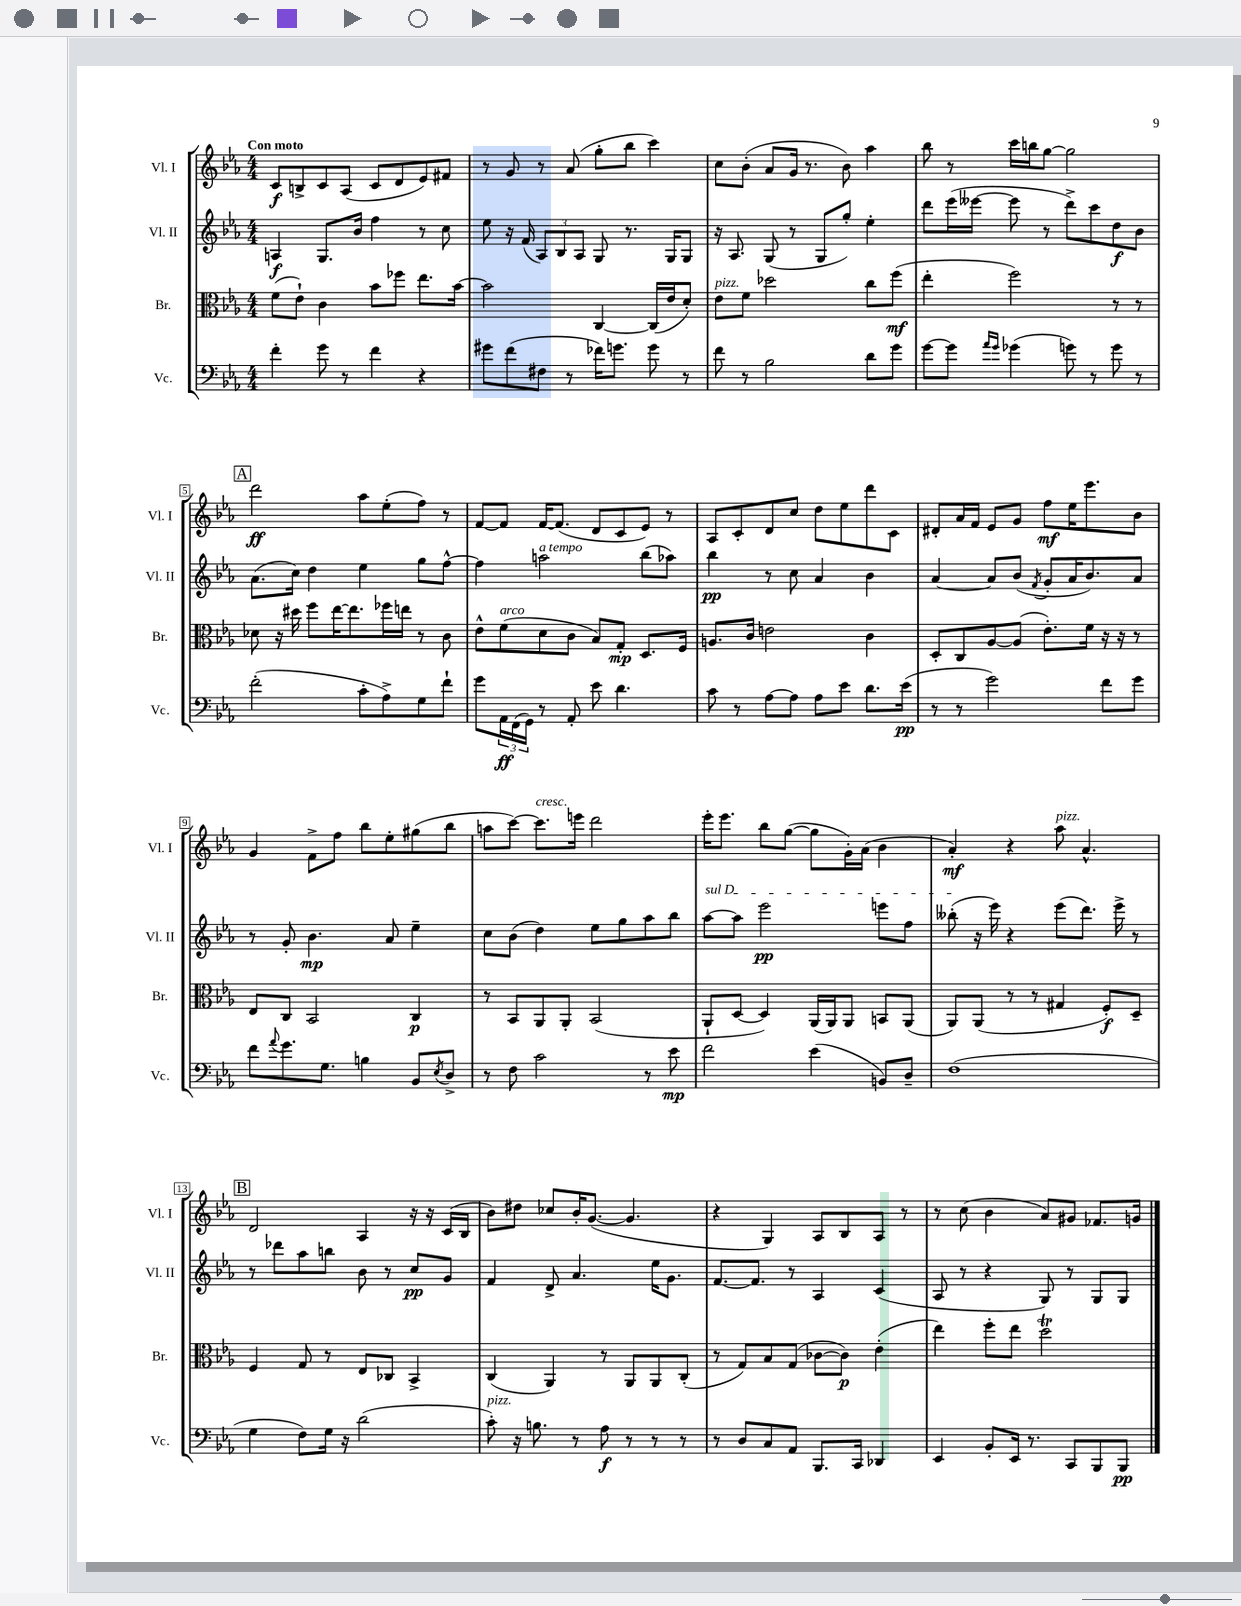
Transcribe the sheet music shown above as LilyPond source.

<<
\new StaffGroup <<
\new Staff = "s0" \with { instrumentName = "Vl. I" shortInstrumentName = "Vl. I" } {
    \clef treble \key ees \major \numericTimeSignature \time 4/4 \tempo "Con moto"
    c'8\f b8-> c'8 aes8( c'8 d'8 ees'8) fis'8 |
    r8 g'8 r8 aes'8( g''8-. bes''8 c'''4) |
    c''8 bes'8-.( aes'8 g'16 r8. bes'8) aes''4 |
    bes''8 r8 c'''16 b''16 g''8~ g''2 |
    \mark \markup { \box "A" } d'''2\ff aes''8 ees''8-.( f''8) r8 |
    f'8~ f'8 f'16~ f'8.( d'8 c'8 ees'8) r8 |
    aes8 c'8-. d'8 c''8 d''8 ees''8 d'''8 c'8 |
    dis'8-. aes'16 f'16 ees'8 g'8 f''8\mf ees''16 ees'''8. bes'8 |
    g'4 f'8-> f''8 bes''8 ees''8-. gis''8( bes''8 |
    a''8 c'''8~) c'''8.^\markup { \italic "cresc." } e'''16 d'''2 |
    ees'''16-. ees'''8. bes''8 g''8~( g''8 g'16-.) aes'16( bes'4 |
    aes'4-.\mf) r4 aes''8^\markup { \italic "pizz." } aes'4.-^ |
    \mark \markup { \box "B" } d'2 aes4 r16 r16 c'16( bes16 |
    bes'8) dis''8 ces''8 bes'16-. g'8.~( g'4. |
    r4 g4) aes8 bes8 aes8 r8 |
    r8 c''8( bes'4 aes'8) gis'8 fes'8. g'16 \bar "|." |
}
\new Staff = "s1" \with { instrumentName = "Vl. II" shortInstrumentName = "Vl. II" } {
    \clef treble \key ees \major \numericTimeSignature \time 4/4
    a4\f g8. bes'16 f''4 r8 c''8 |
    ees''8 r16 f'16( \tuplet 3/2 { aes8) bes8 aes8 } g8 r8. g16 g8 |
    r16 aes8. g8( r8 g8 g''8-.) ees''4-. |
    d'''8 ees'''16( eeses'''16~ eeses'''8 r8 d'''8->) c'''8 d''8\f bes'8 |
    \mark \markup { \box "A" } aes'8.( c''16) d''4 ees''4 g''8 f''8~-^ |
    f''4 a''2^\markup { \italic "a tempo" } bes''8( aes''8) |
    bes''4\pp r8 c''8 aes'4 bes'4 |
    aes'4~ aes'8 bes'8( \acciaccatura { f'8 } g'8-. aes'16 bes'8.) aes'8 |
    r8 g'8-. bes'4.\mp aes'8 ees''4-- |
    c''8 bes'8( d''4) ees''8 g''8 aes''8 bes''8 |
    \once \override TextSpanner.bound-details.left.text = \markup { \italic "sul D" } aes''8~\startTextSpan aes''8 ees'''2\pp e'''8 f''8 |
    beses''8-.\stopTextSpan( r16 ees'''16) r4 ees'''8( d'''8.) ees'''16-> r8 |
    \mark \markup { \box "B" } r8 des'''8 aes''8 b''8 bes'8 r8 c''8\pp g'8 |
    f'4 d'8-> aes'4. ees''16 g'8. |
    f'8.~ f'8. r8 aes4 c'4( |
    aes8 r8 r4 g8) r8 g8 g8 \bar "|." |
}
\new Staff = "s2" \with { instrumentName = "Br." shortInstrumentName = "Br." } {
    \clef alto \key ees \major \numericTimeSignature \time 4/4
    f'8( ees'8-!) c'4 bes'8 fes''8 ees''8. bes'16~ |
    bes'2 c4~ c16( ees'16 d'8-.) |
    ees'8^\markup { \italic "pizz." } f'8 des''2 c''8 f''8\mf( |
    ees''4-. f''2) r8 r8 |
    \mark \markup { \box "A" } des'8 r16 dis''16 f''8 ees''16~ ees''8. fes''16 e''16 r8 c'8 |
    ees'8-^ f'8^\markup { \italic "arco" }( d'8 c'8 bes8) g8-.\mp d8. f16 |
    a8. c'16 e'2 c'4 |
    d8-. c8 aes8~ aes8( ees'8.-.) f'16 r16 r16 r8 |
    ees8 c8 bes,2 c4\p |
    r8 bes,8 aes,8 aes,8-. bes,2( |
    aes,8-! d8~ d4) aes,16( aes,16) aes,8 b,8 aes,8( |
    aes,8) aes,8( r8 r8 gis4 f8-.\f) d8-- |
    \mark \markup { \box "B" } f4 g8 r8 ees8 ces8 bes,4-> |
    c4( aes,4) r8 aes,8 aes,8 c8-.( |
    r8 g8) bes8 g8( ces'8~ ces'8\p) ees'4-.( |
    ees''4) f''8-. ees''8 d''2\trill \bar "|." |
}
\new Staff = "s3" \with { instrumentName = "Vc." shortInstrumentName = "Vc." } {
    \clef bass \key ees \major \numericTimeSignature \time 4/4
    f'4-. g'8 r8 f'4 r4 |
    gis'8 f'8( fis8 r8 fes'16) g'8. g'8 r8 |
    f'8 r8 bes2 d'8 g'8 |
    g'8~ g'8 \grace { aes'16 g'16 } ges'4( g'8) r8 g'8 r8 |
    \mark \markup { \box "A" } f'2-.( c'8-. aes8->) g8 f'8-! |
    g'8 \tuplet 3/2 { aes,16\ff f,16( g,16) } r8 aes,8-. ees'8 d'4. |
    c'8 r8 aes8~ aes8 aes8 ees'8 d'8. ees'16\pp( |
    r8 r8 g'2) f'8 g'8 |
    f'8 \appoggiatura { aes'8 } g'8. g8. b4 bes,8 \acciaccatura { ees8 } d8-> |
    r8 f8 c'2 r8 ees'8\mp |
    f'2 ees'4( b,8) d8-- |
    f1( |
    \mark \markup { \box "B" } g4 f8) g16 r16 d'2( |
    c'8-.^\markup { \italic "pizz." }) r16 b8. r8 aes8\f r8 r8 r8 |
    r8 d8 c8 aes,8 bes,,8. c,16 des,4 |
    ees,4 bes,8-. ees,16 r8. c,8 bes,,8 bes,,8\pp \bar "|." |
}
>>
>>
\layout { \context { \Score \override BarNumber.stencil = #(make-stencil-boxer 0.1 0.3 ly:text-interface::print) } }
